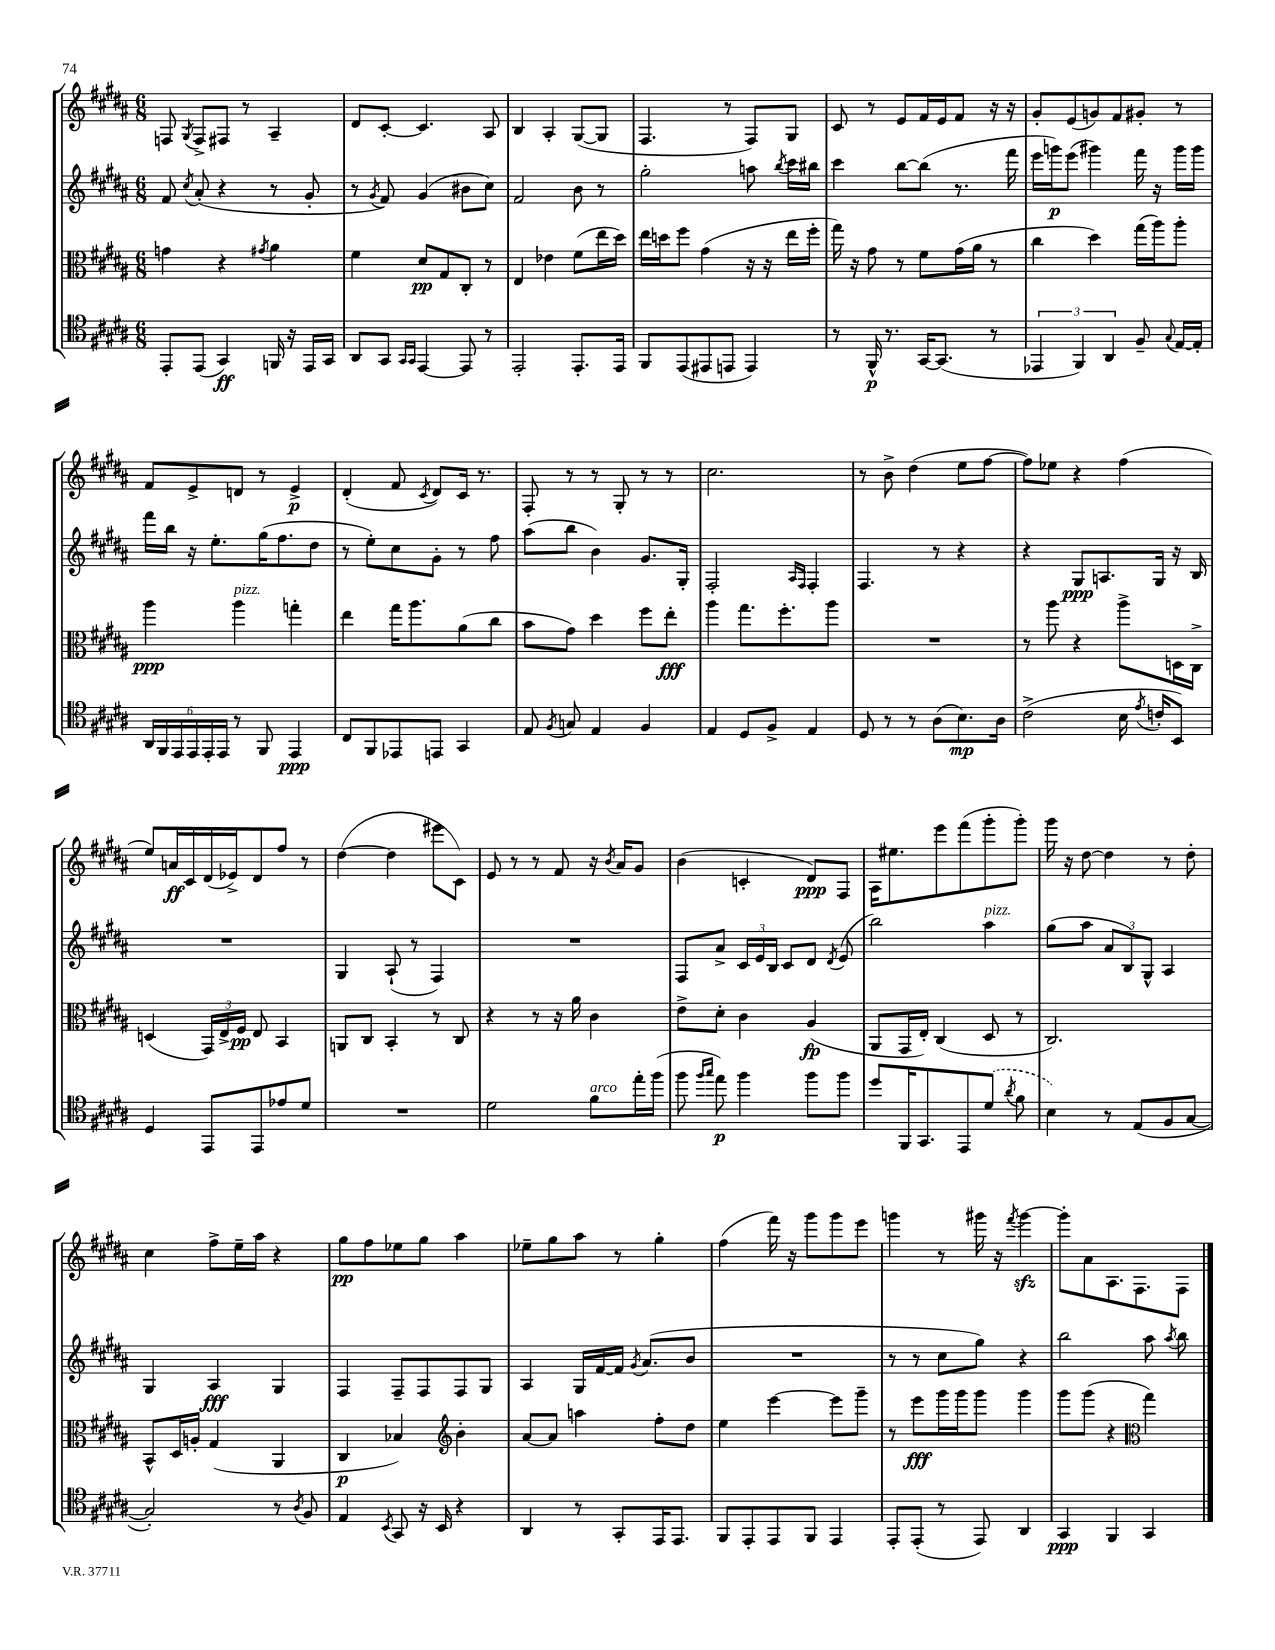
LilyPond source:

<<
\new StaffGroup <<
\new Staff = "s0" {
    \clef treble \key b \major \numericTimeSignature \time 6/8
    \autoBeamOff f8 \acciaccatura { gis8 } f8[-> fis8] r8 ais4-- |
    dis'8[ cis'8]~-. cis'4. ais8 |
    b4 ais4-. gis8[~( gis8] |
    fis4. r8 fis8[) gis8] |
    cis'8 r8 e'8[ fis'16 e'16 fis'8] r16 r16 |
    gis'8[-. e'8( g'8) fis'8 gis'8]-. r8 |
    fis'8[ e'8-> d'8] r8 e'4->\p |
    dis'4-.( fis'8 \acciaccatura { cis'8 } dis'8[) cis'16] r8. |
    fis8-. r8 r8 gis8-. r8 r8 |
    cis''2. |
    r8 b'8-> dis''4( e''8[ fis''8]~ |
    fis''8[) ees''8] r4 fis''4( |
    e''8[) a'16\ff cis'16 dis'16( ees'16->) dis'8 fis''8] r8 |
    dis''4~( dis''4 eis'''8[ cis'8]) |
    e'8 r8 r8 fis'8 r16 \acciaccatura { b'8 } ais'16[ gis'8] |
    b'4( c'4-. dis'8[\ppp) fis8] |
    ais16[ eis''8. e'''8 fis'''8( gis'''8-. gis'''8]-.) |
    gis'''16 r16 dis''8~ dis''4 r8 dis''8-. |
    cis''4 fis''8[-> e''16-- ais''16] r4 |
    gis''8[\pp fis''8 ees''8 gis''8] ais''4 |
    ees''8[-- gis''8 ais''8] r8 gis''4-. |
    fis''4( fis'''16) r16 gis'''8[ gis'''8 e'''8] |
    g'''4 r8 gis'''16 r16 \acciaccatura { fis'''8 } gis'''4~\sfz |
    gis'''8[-. ais'8 ais8. fis8. fis8] \bar "|." |
}
\new Staff = "s1" {
    \clef treble \key b \major \numericTimeSignature \time 6/8
    \autoBeamOff fis'8 \acciaccatura { cis''8 } ais'8-.( r4 r8 gis'8-. |
    r8 \acciaccatura { gis'8 } fis'8) gis'4( bis'8[ cis''8]) |
    fis'2 b'8 r8 |
    gis''2-. a''8 \acciaccatura { b''8 } cis'''16[ bis''16] |
    cis'''4 b''8[~ b''8]( r8. fis'''16 |
    e'''16[ g'''16\p) e'''8]( gis'''4) fis'''16 r16 gis'''16[ gis'''16] |
    fis'''16[ b''16] r16 e''8.[-. gis''16( fis''8. dis''8] |
    r8 e''8[-.) cis''8 gis'8]-. r8 fis''8 |
    ais''8[( b''8] b'4) gis'8.[ gis16]-. |
    fis2-. \grace { ais16[ fis16] } fis4-. |
    fis4. r8 r4 |
    r4 gis8[\ppp a8. gis16] r16 b16 |
    R2. |
    gis4 ais8-!( r8 fis4) |
    R2. |
    fis8[ ais'8]-> \tuplet 3/2 { cis'16[ e'16 b16] } cis'8[ dis'8] \acciaccatura { dis'8 } e'8( |
    b''2) ais''4^\markup { \italic "pizz." } |
    gis''8[( ais''8] \tuplet 3/2 { ais'8[ b8) gis8]-^ } ais4 |
    gis4 ais4\fff gis4 |
    fis4 fis8[-- fis8 fis8 gis8] |
    ais4 gis16[ fis'16~ fis'16] \acciaccatura { gis'8 } ais'8.[( b'8] |
    R2. |
    r8 r8 cis''8[ gis''8]) r4 |
    b''2 ais''8 \acciaccatura { ais''8 } b''8 \bar "|." |
}
\new Staff = "s2" {
    \clef alto \key b \major \numericTimeSignature \time 6/8
    \autoBeamOff g'4 r4 \acciaccatura { gis'8 } ais'4 |
    fis'4 dis'8[\pp gis8 cis8]-. r8 |
    e4 ees'4 fis'8[( e''16 dis''16]) |
    e''16[ d''16 fis''8] gis'4( r16 r16 e''16[ fis''16]-. |
    gis''16) r16 gis'8 r8 fis'8[ gis'16( ais'16] r8 |
    cis''4 dis''4) gis''16[( ais''16) ais''8]-. |
    ais''4\ppp ais''4^\markup { \italic "pizz." } g''4-. |
    e''4 gis''16[ ais''8. ais'8( cis''8] |
    b'8[ gis'8]) dis''4 fis''8[ e''8]-.\fff |
    ais''4 gis''8.[ fis''8.-. ais''8] |
    R2. |
    r8 ais''8 r4 ais''8[-> d16 cis16]-> |
    d4( \tuplet 3/2 { gis,16[) e16-> fis16]\pp } e8 b,4 |
    a,8[ cis8] b,4-. r8 cis8 |
    r4 r8 r16 ais'16 cis'4 |
    e'8[-> dis'8]-. cis'4 ais4\fp( |
    ais,8[ gis,16 e16]-.) cis4( dis8 r8 |
    cis2.) |
    b,8[-^ dis16 a16]-. gis4( ais,4 |
    cis4\p bes4) \clef treble b'4-. |
    ais'8[~ ais'8] a''4 fis''8[-. dis''8] |
    e''4 e'''4~ e'''8[ gis'''8]-- |
    r8 e'''8[\fff gis'''16 gis'''16 gis'''8] gis'''4 |
    gis'''8[ gis'''8]( r4 \clef alto gis''4) \bar "|." |
}
\new Staff = "s3" {
    \clef tenor \key b \major \numericTimeSignature \time 6/8
    \autoBeamOff e,8[-. e,8]( gis,4\ff) f,16 r16 e,16[ gis,16] |
    ais,8[ gis,8] \grace { gis,16[ gis,16] } e,4~ e,8 r8 |
    e,2-. e,8.[-. e,16] |
    fis,8[ e,8( eis,8 e,8] e,4) |
    r8 fis,16-^\p r8. gis,16[~ gis,8.]( r8 |
    \tuplet 3/2 { ees,4 fis,4) ais,4 } fis8-- \appoggiatura { gis8 } e16[~ e16]-. |
    \tuplet 6/4 { ais,16[ fis,16 e,16 e,16 e,16-. e,16] } r8 fis,8 e,4\ppp |
    cis8[ fis,8 ees,8 e,8] gis,4 |
    e8 \acciaccatura { fis8 } g8 e4 fis4 |
    e4 dis8[ fis8]-> e4 |
    dis8 r8 r8 ais8[( b8.\mp) ais16] |
    cis'2->( b16 \acciaccatura { e'8 } c'16[-. b,8]) |
    dis4 e,8[ e,8 ees'8 dis'8] |
    R2. |
    dis'2 fis'8[^\markup { \italic "arco" } e''16-. fis''16]( |
    fis''8 \grace { fis''16[ gis''16] } e''8\p) fis''4 fis''8[ fis''8] |
    dis''8[ fis,16 gis,8. e,8 \once \slurDashed dis'8]( \acciaccatura { ais'8 } fis'8 |
    b4) r8 e8[( fis8 gis8]~ |
    gis2-.) r8 \acciaccatura { ais8 } fis8 |
    e4 \acciaccatura { b,8 } gis,8 r16 b,16 r4 |
    ais,4 r8 gis,8[-. e,16 e,8.] |
    fis,8[ e,8-. e,8 fis,8] e,4 |
    e,8[-. e,8]-.( r8 e,8) ais,4 |
    gis,4\ppp fis,4 gis,4 \bar "|." |
}
>>
>>
\layout { \context { \Score \remove "Bar_number_engraver" } }
